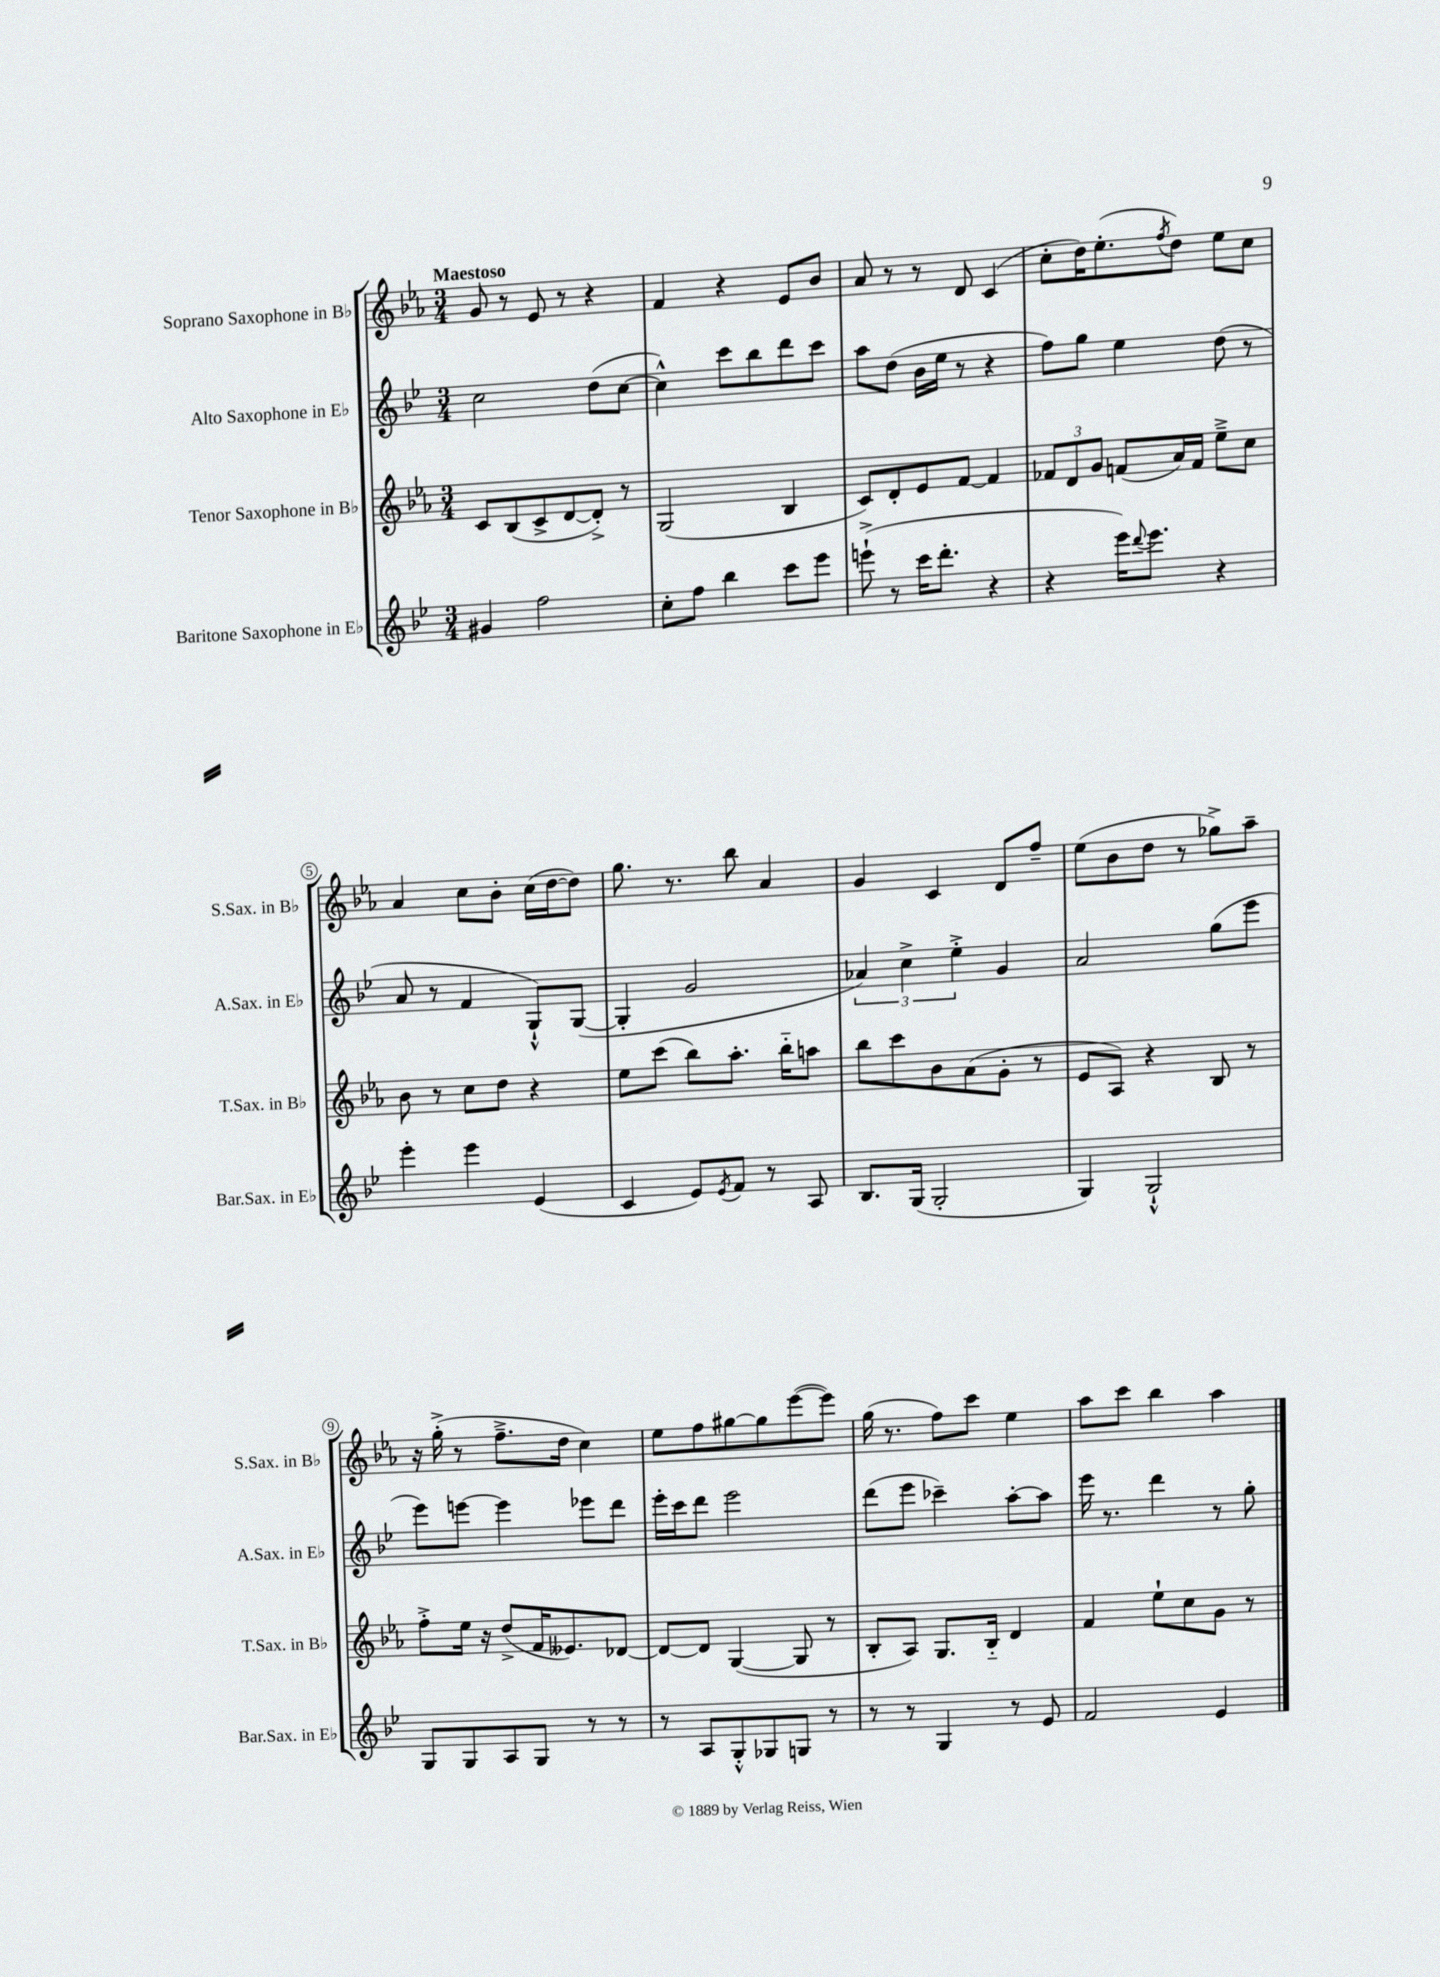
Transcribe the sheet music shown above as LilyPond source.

<<
\new StaffGroup <<
\new Staff = "s0" \with { instrumentName = "Soprano Saxophone in Bb" shortInstrumentName = "S.Sax. in Bb" } {
    \clef treble \key ees \major \numericTimeSignature \time 3/4 \tempo "Maestoso"
    g'8 r8 ees'8 r8 r4 |
    f'4 r4 ees'8 bes'8 |
    aes'8 r8 r8 d'8 c'4( |
    c''8-. d''16) ees''8.-.( \acciaccatura { f''8 } d''8) ees''8 c''8 |
    aes'4 c''8 bes'8-. c''16( d''16~ d''8) |
    g''8. r8. bes''8 aes'4 |
    g'4 c'4 d'8 f''8-- |
    ees''8( bes'8 d''8 r8 ges''8->) aes''8-- |
    r16 g''16-.->( r8 f''8.---> d''16 c''4) |
    ees''8 f''8 gis''8~ gis''8 ees'''8~( ees'''8) |
    g''16( r8. f''8) c'''8 ees''4 |
    aes''8 c'''8 bes''4 aes''4 \bar "|." |
}
\new Staff = "s1" \with { instrumentName = "Alto Saxophone in Eb" shortInstrumentName = "A.Sax. in Eb" } {
    \clef treble \key bes \major \numericTimeSignature \time 3/4
    c''2 d''8( c''8~ |
    c''4-^) c'''8 bes''8 d'''8 c'''8 |
    a''8 d''8( bes'16 ees''16 r8 r4 |
    f''8) g''8 ees''4 d''8( r8 |
    a'8 r8 f'4 g8-!-^) g8~( |
    g4-. g'2 |
    \tuplet 3/2 { aes'4) c''4-> ees''4-.-> } g'4 |
    a'2 g''8( ees'''8 |
    ees'''8) e'''8~ e'''4 ees'''8 d'''8 |
    ees'''16-. c'''16 d'''8 ees'''2 |
    d'''8( ees'''8 ces'''4--) a''8~-. a''8 |
    ees'''16 r8. d'''4 r8 g''8-. \bar "|." |
}
\new Staff = "s2" \with { instrumentName = "Tenor Saxophone in Bb" shortInstrumentName = "T.Sax. in Bb" } {
    \clef treble \key ees \major \numericTimeSignature \time 3/4
    c'8 bes8( c'8-> d'8~ d'8-.->) r8 |
    g2( bes4 |
    c'8) d'8-. ees'8 f'8~ f'4 |
    \tuplet 3/2 { fes'8 d'8 g'8 } f'8( aes'16) f'16 ees''8---> c''8 |
    bes'8 r8 c''8 d''8 r4 |
    ees''8 c'''8( bes''8) aes''8.-. bes''16-_ a''8 |
    bes''8 c'''8 bes'8 aes'8( g'8-. r8 |
    ees'8 aes8) r4 bes8 r8 |
    f''8-.-> ees''16 r16 d''8->( f'16 eeses'8.) des'8~ |
    des'8~ des'8 g4~( g8 r8 |
    bes8-. aes8) g8. bes16-_ d'4 |
    f'4 ees''8-! c''8 g'8 r8 \bar "|." |
}
\new Staff = "s3" \with { instrumentName = "Baritone Saxophone in Eb" shortInstrumentName = "Bar.Sax. in Eb" } {
    \clef treble \key bes \major \numericTimeSignature \time 3/4
    gis'4 f''2 |
    c''8-. f''8 bes''4 c'''8 ees'''8 |
    e'''8-!->( r8 c'''16 d'''8.-. r4 |
    r4 ees'''16) \appoggiatura { d'''8 } ees'''8. r4 |
    ees'''4-. ees'''4 ees'4( |
    c'4 ees'8) \acciaccatura { ees'8 } f'8 r8 a8 |
    bes8. g16( g2-. |
    g4) g2-!-^ |
    g8 g8 a8 g8 r8 r8 |
    r8 a8 g8-.-^ ges8 g8 r8 |
    r8 r8 g4 r8 ees'8 |
    f'2 ees'4 \bar "|." |
}
>>
>>
\layout { \context { \Score \override BarNumber.stencil = #(make-stencil-circler 0.1 0.3 ly:text-interface::print) } }
